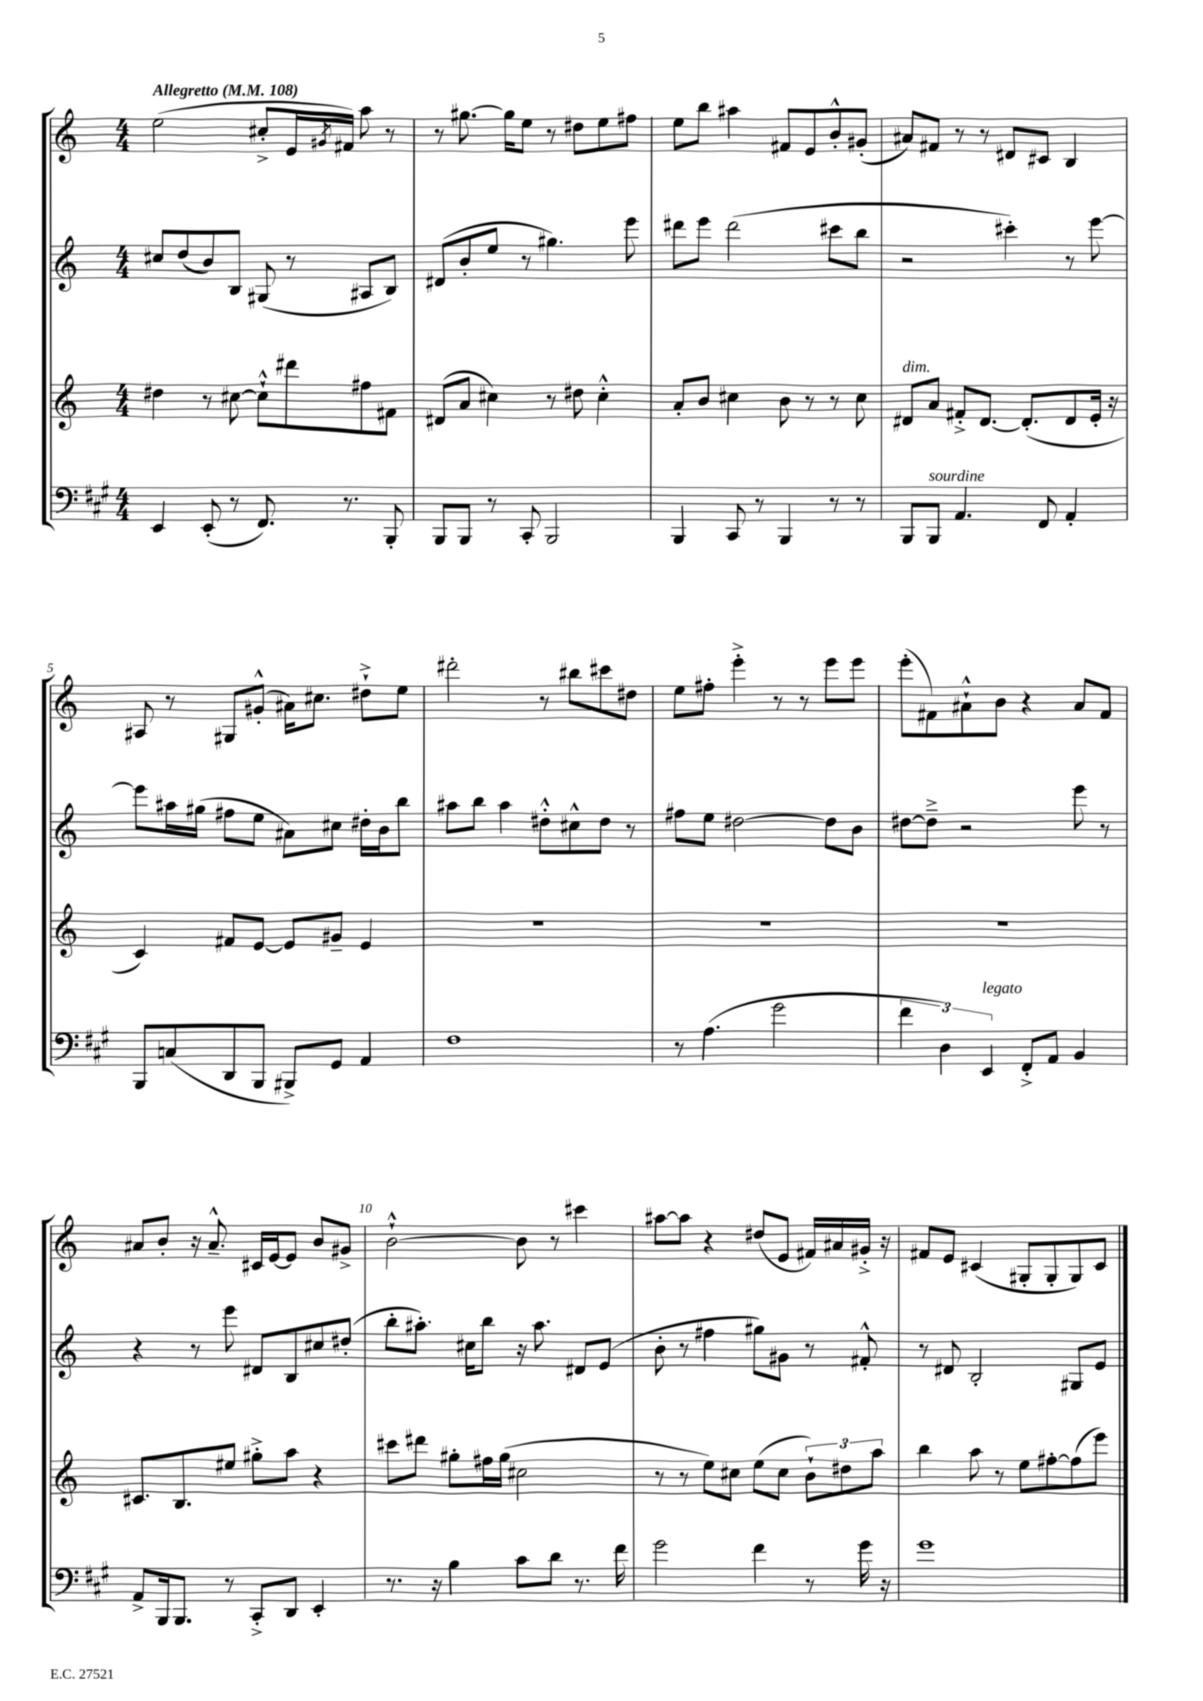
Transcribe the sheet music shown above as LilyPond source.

<<
\new StaffGroup <<
\new Staff = "s0" {
    \clef treble \key c \major \numericTimeSignature \time 4/4 \tempo "Allegretto" 4 = 108
    e''2( cis''8-.-> e'16 \acciaccatura { gis'8 } fis'16) a''8 r8 |
    r8 gis''8.~ gis''16 e''8 r8 dis''8 e''8 fis''8 |
    e''8 b''8 ais''4 fis'8 e'8 b'8-.-^ gis'8-.( |
    ais'8) fis'8 r8 r8 dis'8 cis'8 b4 |
    ais8 r8 gis8 gis'8-.-^( ais'16) cis''8. dis''8-!-> e''8 |
    dis'''2-. r8 bis''8 cis'''8 dis''8 |
    e''8 fis''8-. e'''4-.-> r8 r8 e'''8 e'''8 |
    e'''8-.( fis'8) ais'8-!-^ b'8 r4 ais'8 fis'8 |
    ais'8 b'8-. r16 ais'8.---^ cis'16 e'16~ e'8 b'8 gis'8-> |
    b'2~-!-^ b'8 r8 cis'''4 |
    ais''8~ ais''8 r4 dis''8( e'8 fis'16) ais'16 gis'16-.-> r16 |
    fis'8 e'8 cis'4( gis8-. gis8-. gis8) cis'8 \bar "|." |
}
\new Staff = "s1" {
    \clef treble \key c \major \numericTimeSignature \time 4/4
    cis''8 d''8( b'8) b8 gis8( r8 ais8 b8) |
    dis'8( b'8-. e''8 r8 gis''4.) e'''8 |
    dis'''8 e'''8 dis'''2( cis'''8 b''8 |
    r2 cis'''4-.) r8 e'''8~ |
    e'''8 ais''16 gis''16( fis''8 e''8 ais'8) cis''8 dis''16-. b'16 b''8 |
    ais''8 b''8 ais''4 dis''8-.-^ cis''8-^ dis''8 r8 |
    fis''8 e''8 dis''2~ dis''8 b'8 |
    dis''8~ dis''8---> r2 e'''8 r8 |
    r4 r8 e'''8 dis'8 b8 cis''8 dis''8-.( |
    b''8-. ais''8.-.) cis''16 b''8 r16 ais''8. dis'8 e'8( |
    b'8-. r8 fis''4 gis''8) gis'8 r8 fis'8-.-^ |
    r8 dis'8 b2-. gis8 e'8 \bar "|." |
}
\new Staff = "s2" {
    \clef treble \key c \major \numericTimeSignature \time 4/4
    dis''4 r8 cis''8~ cis''8-!-^ dis'''8 fis''8 fis'8 |
    dis'8( a'8 cis''4) r8 dis''8 cis''4-.-^ |
    a'8-. b'8 cis''4 b'8 r8 r8 cis''8 |
    dis'8^\markup { \italic "dim." } a'8 fis'8-.-> dis'8.~ dis'8.-.( dis'8 e'16-. r16 |
    c'4) fis'8 e'8~ e'8 gis'8-- e'4 |
    R1 |
    R1 |
    R1 |
    cis'8. b8. eis''8 gis''8-.-> a''8 r4 |
    cis'''8 dis'''8 gis''8-. fis''16 gis''16( cis''2 |
    r8 r8 e''8) cis''8 e''8( cis''8 \tuplet 3/2 { b'8-!) dis''8 a''8 } |
    b''4 a''8 r8 e''8 fis''8~-. fis''8( e'''8) \bar "|." |
}
\new Staff = "s3" {
    \clef bass \key a \major \numericTimeSignature \time 4/4
    e,4 e,8-.( r8 fis,8.) r8. b,,8-. |
    b,,8 b,,8 r8 cis,8-. b,,2 |
    b,,4 cis,8 r8 b,,4 r8 r8 |
    b,,8 b,,8^\markup { \italic "sourdine" } a,4. fis,8 a,4-. |
    b,,8 c8( d,8 b,,8 bis,,8->) gis,8 a,4 |
    fis1 |
    r8 a4.( gis'2 |
    \tuplet 3/2 { fis'4 d4) e,4^\markup { \italic "legato" } } fis,8-.-> a,8 b,4 |
    a,8-> b,,16 b,,8. r8 cis,8-.-> d,8 e,4-. |
    r8. r16 b4 cis'8 d'8 r8. fis'16 |
    gis'2 fis'4 r8 gis'16 r16 |
    gis'1 \bar "|." |
}
>>
>>
\layout { \context { \Score \override BarNumber.break-visibility = ##(#f #t #t) barNumberVisibility = #(every-nth-bar-number-visible 5) } }
